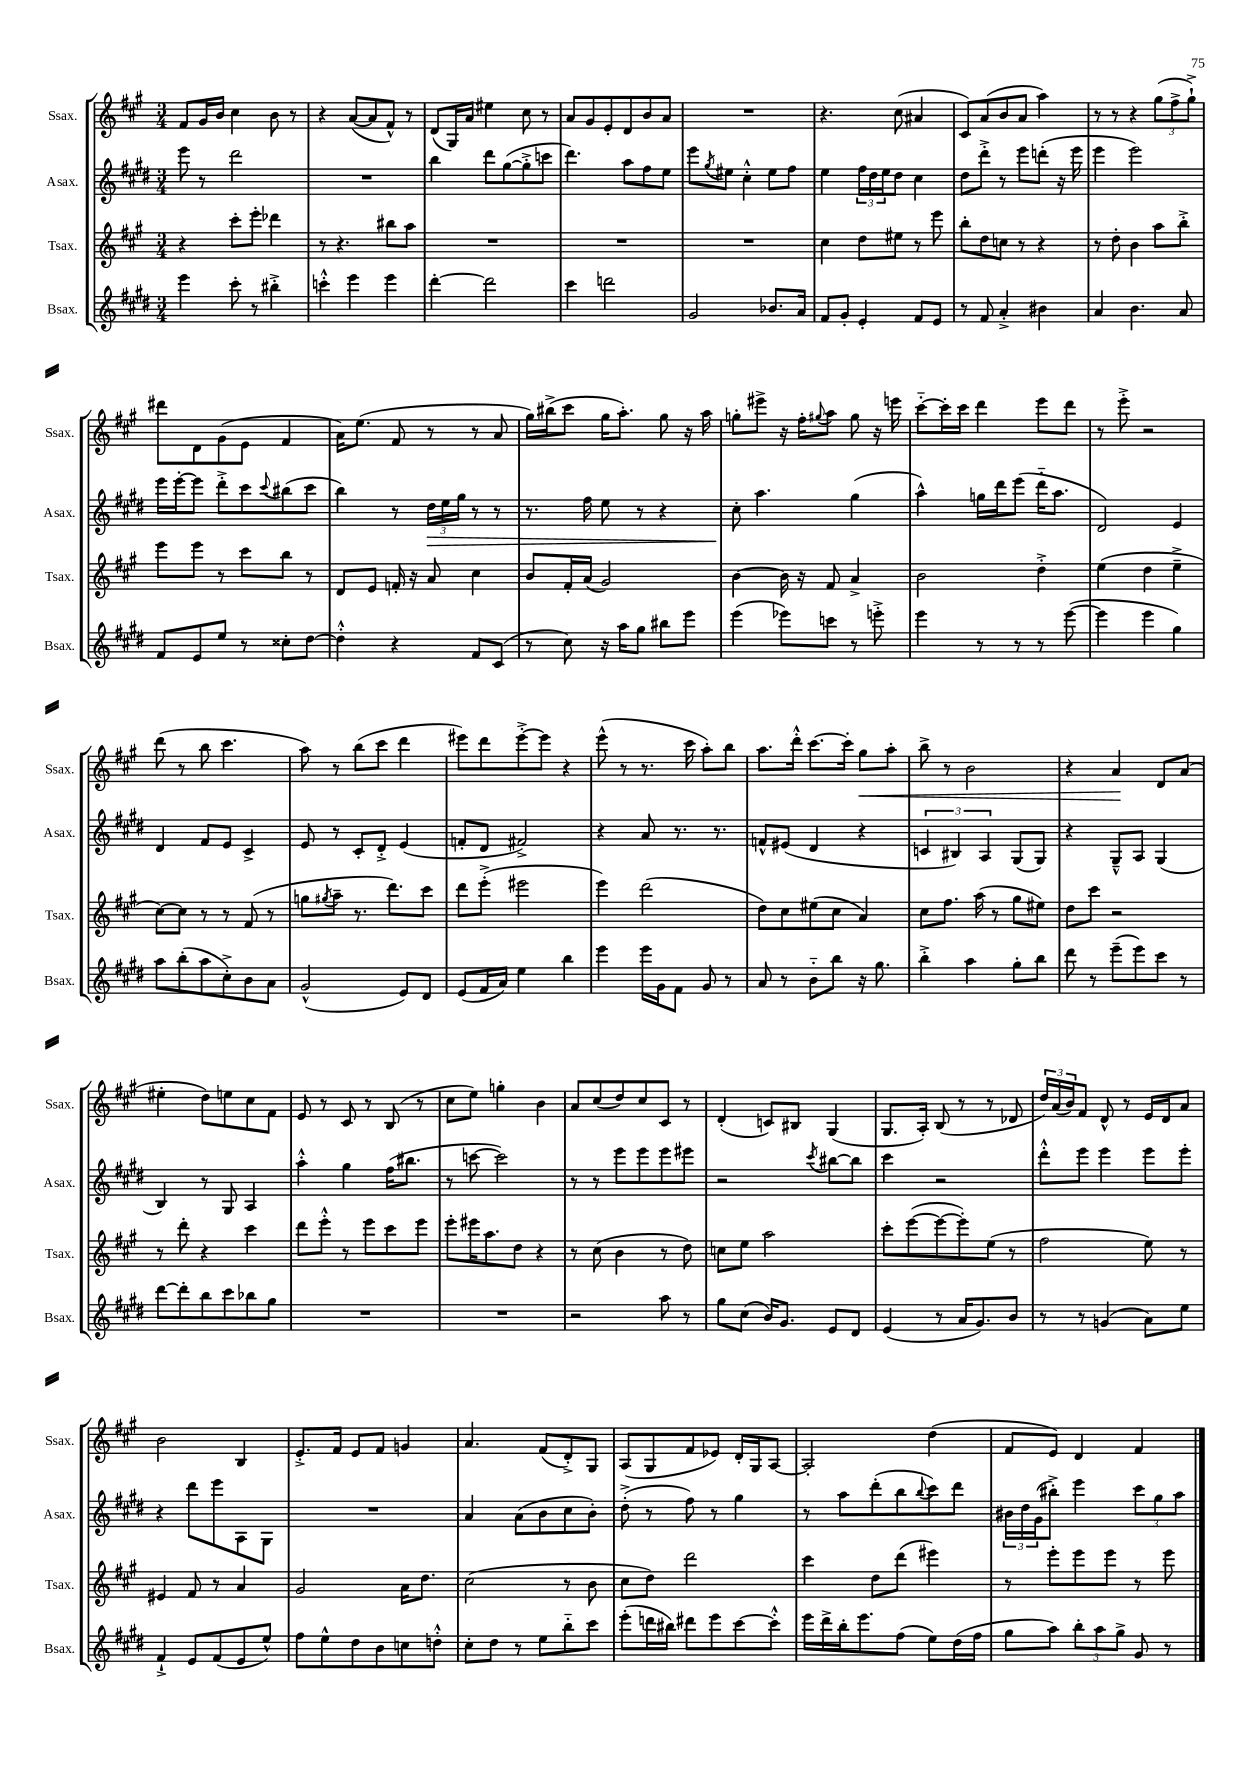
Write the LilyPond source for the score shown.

<<
\new StaffGroup <<
\new Staff = "s0" \with { instrumentName = "Ssax." shortInstrumentName = "Ssax." } {
    \clef treble \key a \major \numericTimeSignature \time 3/4
    fis'8 gis'16 b'16 cis''4 b'8 r8 |
    r4 a'8~( a'8 fis'8-^) r8 |
    d'8( gis16) a'16 eis''4 cis''8 r8 |
    a'8 gis'8 e'8-. d'8 b'8 a'8 |
    R2. |
    r4. cis''8( ais'4 |
    cis'8) a'8( b'8 a'8 a''4) |
    r8 r8 r4 \tuplet 3/2 { gis''8( fis''8-> gis''8-!->) } |
    dis'''8 d'8 gis'8( e'8 fis'4 |
    a'16) e''8.( fis'8 r8 r8 a'8 |
    gis''16) bis''16->( cis'''8 gis''16 a''8.-.) gis''8 r16 a''16 |
    g''8-. eis'''8-> r16 fis''16-. \appoggiatura { gis''8 } a''8 gis''8 r16 e'''16 |
    cis'''8~-_ cis'''16-. cis'''16 d'''4 e'''8 d'''8 |
    r8 e'''8-.-> r2 |
    d'''8( r8 b''8 cis'''4. |
    a''8) r8 b''8( cis'''8 d'''4 |
    eis'''8) d'''8 eis'''8~-.-> eis'''8 r4 |
    e'''8-^( r8 r8. cis'''16 a''8-.) b''8 |
    a''8. d'''16-.-^ cis'''8.~ cis'''16-. gis''8\< a''8-. |
    b''8-> r8 b'2 |
    r4 a'4\! d'8 a'8( |
    eis''4-. d''8) e''8 cis''8 fis'8 |
    e'8 r8 cis'8 r8 b8( r8 |
    cis''8 e''8) g''4-. b'4 |
    a'8 cis''8( d''8) cis''8 cis'8 r8 |
    d'4-.( c'8) bis8 gis4( |
    gis8. a16-.) b8( r8 r8 des'8 |
    \tuplet 3/2 { d''16) a'16( b'16) } fis'8 d'8-^ r8 e'16 d'16 a'8 |
    b'2 b4 |
    e'8.-.-> fis'16 e'8 fis'8 g'4 |
    a'4. fis'8( d'8-.->) gis8 |
    a8( gis8 fis'8 ees'8) d'16-. gis16 a8~ |
    a2-. d''4( |
    fis'8 e'8) d'4 fis'4 \bar "|." |
}
\new Staff = "s1" \with { instrumentName = "Asax." shortInstrumentName = "Asax." } {
    \clef treble \key e \major \numericTimeSignature \time 3/4
    e'''8 r8 dis'''2 |
    R2. |
    b''4 dis'''8 gis''8~( gis''8-.-> c'''8 |
    dis'''4.) a''8 fis''8 e''8 |
    e'''8 \acciaccatura { gis''8 } eis''8 cis''4-.-^ eis''8 fis''8 |
    e''4 \tuplet 3/2 { fis''16 dis''16 e''16 } dis''8 cis''4 |
    dis''8 dis'''8-.-> r8 e'''8 d'''8-.( r16 e'''16 |
    e'''4 e'''2) |
    e'''16 e'''16~-. e'''8 dis'''8-.-> cis'''8 \appoggiatura { cis'''8 } bis''8( cis'''8 |
    b''4) r8 \tuplet 3/2 { dis''16\> e''16 gis''16 } r8 r8 |
    r8. fis''16 e''8 r8 r4 |
    cis''8-.\! a''4. gis''4( |
    a''4-^) g''16 dis'''16 e'''8( dis'''16-_ a''8. |
    dis'2) e'4 |
    dis'4 fis'8 e'8 cis'4-> |
    e'8 r8 cis'8-. dis'8-.-> e'4( |
    f'8-. dis'8 fis'2->) |
    r4 a'8 r8. r8. |
    f'8-^ eis'8( dis'4 r4 |
    \tuplet 3/2 { c'4 bis4) a4 } gis8( gis8) |
    r4 gis8---^ a8 gis4( |
    b4) r8 gis8 a4 |
    a''4-.-^ gis''4 fis''16( bis''8. |
    r8 c'''8~ c'''2) |
    r8 r8 e'''8 e'''8 e'''8 eis'''8 |
    r2 \acciaccatura { cis'''8 } bis''8~ bis''8 |
    cis'''4 r2 |
    dis'''8-.-^ e'''8 e'''4 e'''8 e'''8-. |
    r4 dis'''8 e'''8 a8 gis8 |
    R2. |
    a'4 a'8( b'8 cis''8 b'8-.) |
    dis''8-.->( r8 fis''8) r8 gis''4 |
    r8 a''8 dis'''8-.( b''8 \appoggiatura { b''8 } cis'''8) dis'''8 |
    \tuplet 3/2 { bis'16 dis''16 gis'16( } bis''8-.->) e'''4 \tuplet 3/2 { cis'''8 gis''8 a''8 } \bar "|." |
}
\new Staff = "s2" \with { instrumentName = "Tsax." shortInstrumentName = "Tsax." } {
    \clef treble \key a \major \numericTimeSignature \time 3/4
    r4 cis'''8-. e'''8-. des'''4 |
    r8 r4. bis''8 a''8 |
    R2. |
    R2. |
    R2. |
    cis''4 d''8 eis''8 r8 e'''8 |
    b''8-. d''8 c''8 r8 r4 |
    r8 d''8-. b'4 a''8 b''8-.-> |
    e'''8 e'''8 r8 cis'''8 b''8 r8 |
    d'8 e'8 f'16-. r16 a'8 cis''4 |
    b'8 fis'16-. a'16( gis'2) |
    b'4~ b'16 r16 fis'8 a'4-> |
    b'2 d''4-.-> |
    e''4( d''4 e''4---> |
    cis''8~) cis''8 r8 r8 fis'8( r8 |
    g''8 \acciaccatura { gis''8 } a''8-- r8. d'''8.) cis'''8 |
    d'''8 e'''8-.->( eis'''2 |
    e'''4) d'''2( |
    d''8) cis''8 eis''8( cis''8 a'4) |
    cis''8 fis''8. a''16( r8 gis''8 eis''8) |
    d''8 cis'''8 r2 |
    r8 d'''8-. r4 cis'''4 |
    d'''8 e'''8-.-^ r8 e'''8 cis'''8 e'''8 |
    e'''8-. eis'''16 a''8. d''8 r4 |
    r8 cis''8( b'4 r8 d''8) |
    c''8 e''8 a''2 |
    cis'''8-. e'''8~( e'''8~ e'''8-.) e''8( r8 |
    fis''2 e''8) r8 |
    eis'4 fis'8 r8 a'4 |
    gis'2 a'16 d''8. |
    cis''2( r8 b'8 |
    cis''8 d''8) d'''2 |
    cis'''4 d''8 d'''8( eis'''4) |
    r8 e'''8-. e'''8 e'''8 r8 e'''8 \bar "|." |
}
\new Staff = "s3" \with { instrumentName = "Bsax." shortInstrumentName = "Bsax." } {
    \clef treble \key e \major \numericTimeSignature \time 3/4
    e'''4 cis'''8-. r8 bis''4-.-> |
    c'''4-.-^ e'''4 e'''4 |
    dis'''4~-. dis'''2 |
    cis'''4 d'''2 |
    gis'2 bes'8. a'16 |
    fis'8 gis'8-. e'4-. fis'8 e'8 |
    r8 fis'8 a'4-.-> bis'4 |
    a'4 b'4. a'8 |
    fis'8 e'8 e''8 r8 cisis''8-. dis''8~ |
    dis''4-.-^ r4 fis'8 cis'8( |
    r8 cis''8) r16 a''16 gis''8 bis''8 e'''8 |
    e'''4( ees'''8) c'''8 r8 e'''8-.-> |
    e'''4 r8 r8 r8 e'''8~( |
    e'''4 e'''4 gis''4) |
    a''8 b''8-.( a''8 cis''8-.->) b'8 a'8 |
    gis'2-^( e'8) dis'8 |
    e'8( fis'16 a'16) e''4 b''4 |
    e'''4 e'''16 gis'16 fis'8 gis'8 r8 |
    a'8 r8 b'8-_ b''8 r16 gis''8. |
    b''4-.-> a''4 gis''8-. b''8 |
    dis'''8 r8 e'''8--( e'''8) cis'''8 r8 |
    dis'''8~ dis'''8-. b''8 cis'''8 bes''8 gis''8 |
    R2. |
    R2. |
    r2 a''8 r8 |
    gis''8 cis''8( b'16) gis'8. e'8 dis'8 |
    e'4( r8 a'16 gis'8.) b'8 |
    r8 r8 g'4( a'8) e''8 |
    fis'4-!-> e'8 fis'8( e'8 e''8-^) |
    fis''8 e''8-^ dis''8 b'8 c''8 d''8-.-^ |
    cis''8-. dis''8 r8 e''8 b''8-_ cis'''8 |
    e'''8-.( d'''16 bis''16) dis'''8 e'''8 cis'''8~ cis'''8-.-^ |
    e'''16 dis'''16-> b''16-. e'''8. fis''8( e''8) dis''16( fis''16 |
    gis''8 a''8) \tuplet 3/2 { b''8-. a''8 gis''8-> } gis'8 r8 \bar "|." |
}
>>
>>
\layout { \context { \Score \remove "Bar_number_engraver" } }
